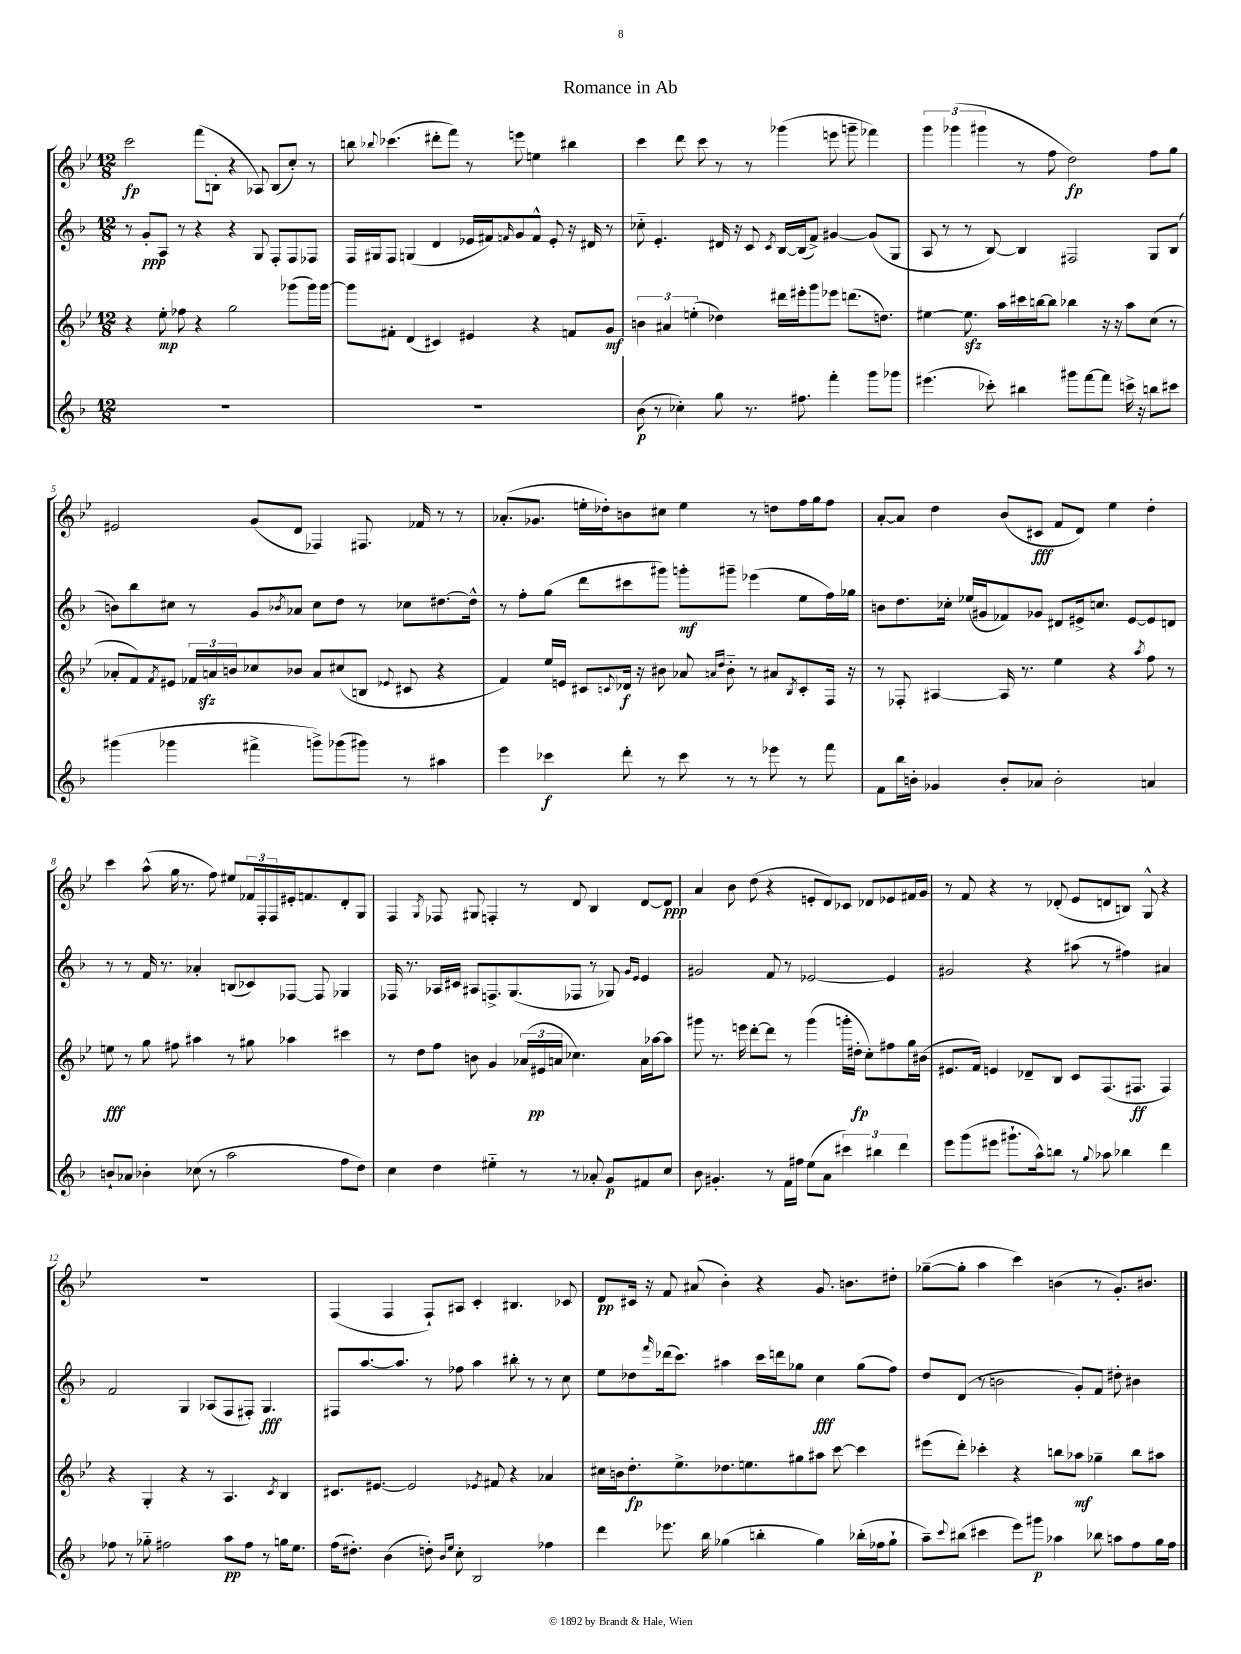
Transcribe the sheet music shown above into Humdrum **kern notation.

**kern	**dynam	**kern	**dynam	**kern	**dynam	**kern	**dynam
*part4	*part4	*part3	*part3	*part2	*part2	*part1	*part1
*staff4	*staff4	*staff3	*staff3	*staff2	*staff2	*staff1	*staff1
*clefG2	*	*clefG2	*	*clefG2	*	*clefG2	*
*k[b-]	*	*k[b-e-]	*	*k[b-]	*	*k[b-e-]	*
*M12/8	*	*M12/8	*	*M12/8	*	*M12/8	*
=1	=1	=1	=1	=1	=1	=1	=1
1.r	.	4r	.	8r	.	2ccc\	fp
.	.	.	.	8g'/L	ppp	.	.
.	.	8ee-'\	mp	8A/J	.	.	.
.	.	8ff-X\	.	8r	.	.	.
.	.	4r	.	4r	.	(8fff\L	.
.	.	.	.	.	.	8Bn'\J	.
.	.	2gg\	.	4r	.	4r	.
.	.	.	.	8G/	.	8A-X/)	.
.	.	.	.	8F'/L	.	(8B/L	.
.	.	(8ggg-X\L	.	8F/	.	8cc'/J)	.
.	.	16ggg-\L)	.	8F-X/J	.	8r	.
.	.	[16ggg-\JJ	.	.	.	.	.
=2	=2	=2	=2	=2	=2	=2	=2
1.r	.	8ggg-\L]	.	16F/LL	.	8bbn\	.
.	.	.	.	16G#X/J	.	.	.
.	.	.	.	.	.	8qqbb-X/	.
.	.	8f#X'\J	.	8F/J	.	(4.ccc-X\	.
.	.	(4d/	.	(4Gn/	.	.	.
.	.	4c#X/)	.	4d/	.	8ddd#X'\L	.
.	.	.	.	.	.	8fff\J)	.
.	.	4e#X/	.	16e-X/LL	.	8r	.
.	.	.	.	16f#X/J)	.	.	.
.	.	.	.	16qqfn/	.	.	.
.	.	.	.	8g/	.	8eeen\	.
.	.	4r	.	8f^^/J	.	4een\	.
.	.	.	.	8e-'/	.	.	.
.	.	8fn/L	.	16r	.	4bb#X\	.
.	.	.	.	16d#X/	.	.	.
.	.	8g/J	mf	8r	.	.	.
=3	=3	=3	=3	=3	=3	=3	=3
(8b-\	p	6bn\	.	8cc-X\	.	4ccc\	.
8r	.	.	.	4.e'/	.	.	.
.	.	6a#X/	.	.	.	.	.
4cc-X'\)	.	.	.	.	.	8ddd\	.
.	.	(6een'\	.	.	.	.	.
.	.	.	.	.	.	8ccc\	.
8gg\	.	4dd-X\)	.	16d#X/	.	8r	.
.	.	.	.	16r	.	.	.
8.r	.	.	.	8c/	.	8r	.
.	.	.	.	8qc/	.	.	.
.	.	16ddd#X\LL	.	[16B-/LL	.	(4ggg-X\	.
8.ff#X\	.	16eee#X'\J	.	(16B-/J]	.	.	.
.	.	8ggg\	.	8f^/J)	.	.	.
4fff'\	.	8eee-X\J	.	[4g#X/	.	8eeen\	.
.	.	(8.dddn\L	.	.	.	8gggn~\	.
8ggg\L	.	.	.	(8g#/L]	.	4fff-X\)	.
.	.	8.ddn\J)	.	.	.	.	.
8ggg-X\J	.	.	.	8G/J	.	.	.
=4	=4	=4	=4	=4	=4	=4	=4
(4.eee#X\	.	[4ee#X\	.	8A/	.	6ggg\	.
.	.	.	.	8r	.	.	.
.	.	.	.	.	.	(6ggg-X\	.
.	.	8.ee#zz\]	.	8r	.	.	.
.	.	.	.	.	.	6ggg#X\	.
8ccc-X'\)	.	.	.	[8B-/)	.	.	.
.	.	16aa\LL	.	.	.	.	.
4bb#X\	.	16ccc#X\	.	4B-/]	.	8r	.
.	.	[16bbn\J	.	.	.	.	.
.	.	8bb\J]	.	.	.	8ff\	.
8ggg#X\L	.	4bb-X\	.	2F#X/	.	2dd\)	fp
[8fff\	.	.	.	.	.	.	.
8fff\J]	.	16r	.	.	.	.	.
.	.	16r	.	.	.	.	.
16cccn^\	.	8aa\L	.	.	.	.	.
16r	.	.	.	.	.	.	.
8bbn\L	.	(8cc\J	.	8G/L	.	8ff\L	.
8ccc#X\J	.	8r	.	(8B-/J	.	8gg\J	.
!!LO:LB:g=z
=5	=5	=5	=5	=5	=5	=5	=5
(4ggg#X\	.	8a-X'/L	.	8bn\L)	.	2e#X/	.
.	.	8f/)	.	8bb-\	.	.	.
.	.	8qf/	.	.	.	.	.
4ggg-X\	.	8e#X/J	.	8cc#X\J	.	.	.
.	.	24f-X/LL	.	8r	.	.	.
.	.	24anzz/	.	.	.	.	.
.	.	24bn/J	.	.	.	.	.
4fff#X^\	.	8cc-X/	.	8g/L	.	(8g/L	.
.	.	.	.	8qb-X/	.	.	.
.	.	8b-X/J	.	8a-X/J	.	8d/J	.
8gggn^\L)	.	8a/L	.	8cc#\L	.	4F-X/)	.
(8ggg-X\	.	(8cc#X/	.	8dd\J	.	.	.
8ggg#X\J)	.	8Bn/J	.	8r	.	8.F#X/	.
.	.	8qqe-X/	.	.	.	.	.
8r	.	8c#X/	.	8cc-X\L	.	.	.
.	.	.	.	.	.	16f-X/	.
4aa#X\	.	4r	.	[8.dd#X\	.	8r	.
.	.	.	.	.	.	8r	.
.	.	.	.	16dd#^^\Jk]	.	.	.
=6	=6	=6	=6	=6	=6	=6	=6
4eee\	.	4f/)	.	8r	.	(8.a-X'/L	.
.	.	.	.	8ff'\L	.	.	.
.	.	.	.	.	.	8.g-X/J	.
4ccc-X\	f	16ee-/LL	.	(8gg\J	.	.	.
.	.	16en/JJ	.	.	.	.	.
.	.	8c#X/L	.	8ddd\L	.	16een'\LL	.
.	.	.	.	.	.	16dd-X'\J)	.
.	.	8qqcn/	.	.	.	.	.
8ddd'\	.	16d-X/Jk	f	8ccc#X\	.	8bn\	.
.	.	16r	.	.	.	.	.
8r	.	8b#X\	.	8ggg#X\J)	.	8cc#X\J	.
8ccc-\	.	8a-X/	.	8gggn'\L	mf	4ee\	.
.	.	16qqan/LL	.	.	.	.	.
.	.	16qqdd/JJ	.	.	.	.	.
8r	.	8b#\	.	8ggg#X~\J	.	.	.
8r	.	8r	.	(4eee-X\	.	8r	.
8eee-X\	.	8a#X/L	.	.	.	8ddn\L	.
.	.	8qB-/	.	.	.	.	.
8r	.	8c'/	.	8ee\L	.	16ff\L	.
.	.	.	.	.	.	16gg\J	.
8fff\	.	16F/Jk	.	16ff\L)	.	8ff\J	.
.	.	16r	.	16gg-X\JJ	.	.	.
=7	=7	=7	=7	=7	=7	=7	=7
8f\L	.	8r	.	8bn\L	.	[8a'/L	.
16bb-\L	.	8F-X'/	.	8.dd\	.	8a/J]	.
16bn'\JJ	.	.	.	.	.	.	.
4g-X/	.	[4A#X/	.	.	.	4dd\	.
.	.	.	.	16cc-X'\Jk	.	.	.
.	.	.	.	(16ee-X/LL	.	.	.
.	.	.	.	16g#X/J	.	.	.
8b'/L	.	16A#/]	.	8f-X/)	.	(8b-/L	.
.	.	8.r	.	.	.	.	.
8a-X/J	.	.	.	8g-X/J	.	8c#X/J	fff
2b'\	.	4ee-\	.	8d#X/L	.	8f/L	.
.	.	.	.	16e#X^/k	.	8d/J)	.
.	.	.	.	8.ccn/J	.	.	.
.	.	4r	.	.	.	4ee-\	.
.	.	.	.	[8e#/L	.	.	.
.	.	8qaa/	.	.	.	.	.
4an/	.	8ff\	.	8e#/]	.	4dd'\	.
.	.	8r	.	8dn/J	.	.	.
!!LO:LB:g=z
=8	=8	=8	=8	=8	=8	=8	=8
8bn`/L	.	8een\	fff	8r	.	4ccc\	.
8a-X/J	.	8r	.	8r	.	.	.
4b-X'\	.	8gg\	.	16f/	.	(8aa^^\	.
.	.	.	.	8.r	.	.	.
.	.	8ff#X\	.	.	.	16gg\	.
.	.	.	.	.	.	8.r	.
(8cc-X\	.	4aa#X\	.	4a-X'/	.	.	.
8r	.	.	.	.	.	8ff\)	.
2aa\	.	8r	.	(8Bn/L	.	8ee#X/L	.
.	.	8gg#X\	.	8c-X/)	.	24f-X/L	.
.	.	.	.	.	.	24F'/	.
.	.	.	.	.	.	24F/	.
.	.	4aa-X\	.	[8F-X/J	.	16e#X'/J	.
.	.	.	.	.	.	8.fn/	.
.	.	.	.	8F-/]	.	.	.
8ff\L	.	4ccc#X\	.	4G-X/	.	8d'/	.
8dd\J)	.	.	.	.	.	8G/J	.
=9	=9	=9	=9	=9	=9	=9	=9
4cc\	.	8r	.	16F-X/	.	4F/	.
.	.	.	.	8.r	.	.	.
.	.	8dd\L	.	.	.	.	.
.	.	.	.	.	.	8qG/	.
4dd\	.	8ff\J	.	16A-X/LL	.	8F-X/	.
.	.	.	.	16c#X/JJ	.	.	.
.	.	8bn\	.	8A#X/L	.	8G#X/	.
4ee#X\	.	4g/	.	8.Fn^/	.	4Fn'/	.
.	.	.	.	(8.G/	.	.	.
8r	.	(24a-X/LL	.	.	.	8r	.
.	.	24e#X/	pp	.	.	.	.
.	.	24an/JJ	.	.	.	.	.
8r	.	4.cc-X\)	.	8F-X/J	.	8d/	.
8a-X'/	.	.	.	8r	.	4B-/	.
8g/L	p	.	.	8G-X/)	.	.	.
.	.	.	.	16qqg/LL	.	.	.
.	.	.	.	16qqe/JJ	.	.	.
8f#X/	.	16a\LL	.	4e/	.	[8d/L	.
.	.	[16aa-X\J	.	.	.	.	.
8cc/J	.	8aa-\J]	.	.	.	8d/J]	ppp
=10	=10	=10	=10	=10	=10	=10	=10
8b-\	.	8ggg#X\	.	2g#X/	.	4a/	.
4.g#X'/	.	8.r	.	.	.	.	.
.	.	.	.	.	.	8b-\	.
.	.	16eeen\	.	.	.	.	.
.	.	[8ddd'\L	.	.	.	(8dd\	.
8r	.	8ddd\J]	.	8f/	.	4r	.
16f\LL	.	8r	.	8r	.	.	.
16ff#X\JJ	.	.	.	.	.	.	.
(8ee\L	.	(4ggg#\	.	[2e-X/	.	8en'/L	.
8a\J	.	.	.	.	.	8d/)	.
6ccc#X\)	.	16gggn'\LL	.	.	.	8c-X/J	.
.	.	16dd#X'\JJ	fp	.	.	.	.
.	.	8cc'\L)	.	.	.	8d-X/L	.
6bb#X\	.	.	.	.	.	.	.
.	.	8ff#X\	.	4e-/]	.	8e-X/	.
6ddd\	.	.	.	.	.	.	.
.	.	16gg\L	.	.	.	16f#X/L	.
.	.	(16b#X\JJ	.	.	.	16g/JJ	.
=11	=11	=11	=11	=11	=11	=11	=11
8eee\L	.	8.e#X/L	.	2g#X/	.	8r	.
(8ggg\	.	.	.	.	.	8f/	.
.	.	16f/Jk)	.	.	.	.	.
8eee#X\J	.	4en/	.	.	.	4r	.
8.ggg#X`\L	.	.	.	.	.	.	.
.	.	8d-X~/L	.	4r	.	8r	.
16aa^^\k)	.	.	.	.	.	.	.
8bbn\J	.	8B-/J	.	.	.	(8d-X'/	.
8r	.	8c/L	.	(8aa#X\	.	8e-/L	.
8qqgg/	.	.	.	.	.	.	.
8aa-X\	.	(8.F/	.	8r	.	8dn/	.
4bb-X\	.	.	.	4ff#X\)	.	8Bn/J)	.
.	.	8.F#X/J	ff	.	.	.	.
.	.	.	.	.	.	8G^^/	.
4ddd\	.	4F#/)	.	4a#X/	.	4r	.
!!LO:LB:g=z
=12	=12	=12	=12	=12	=12	=12	=12
8ff-X\	.	4r	.	2f/	.	1.r	.
8r	.	.	.	.	.	.	.
8gg-X\	.	4G'/	.	.	.	.	.
2ff#X\	.	.	.	.	.	.	.
.	.	4r	.	4G/	.	.	.
.	.	8r	.	(8A-X/L	.	.	.
8aa\L	pp	4.A/	.	8F/	.	.	.
8ff#\J	.	.	.	8F#X'/J)	.	.	.
8r	.	.	.	4.G/	fff	.	.
.	.	8qc/	.	.	.	.	.
16ggn\KL	.	4B-/	.	.	.	.	.
8.ee\J	.	.	.	.	.	.	.
=13	=13	=13	=13	=13	=13	=13	=13
(16ff\KL	.	8.c#X/L	.	8F#X/L	.	(4F/	.
8.dd#X'\J)	.	.	.	.	.	.	.
.	.	.	.	[8.aa/	.	.	.
.	.	[8.e#X/J	.	.	.	.	.
(4b-\	.	.	.	.	.	4F/	.
.	.	.	.	8.aa/J]	.	.	.
.	.	2e#/]	.	.	.	.	.
8ddn'\)	.	.	.	8r	.	8F`/L)	.
16qqb-/LL	.	.	.	.	.	.	.
16qqee/JJ	.	.	.	.	.	.	.
8cc'\	.	.	.	8ff-X\	.	8A#X/J	.
2B-/	.	.	.	4aa\	.	4c'/	.
.	.	8qe-X/	.	.	.	.	.
.	.	8f#X/	.	.	.	.	.
.	.	4r	.	8bb#X'\	.	4.B#X/	.
.	.	.	.	8r	.	.	.
4ff-X\	.	4a-X/	.	8r	.	.	.
.	.	.	.	8cc\	.	8c-X/	.
=14	=14	=14	=14	=14	=14	=14	=14
4ddd\	.	16cc#X\LL	.	8ee\L	.	8d/L	pp
.	.	16bn\J	.	.	.	.	.
.	.	8.dd'\	fp	8dd-X\	.	16c#X/Jk	.
.	.	.	.	.	.	16r	.
.	.	.	.	16qqfff/	.	.	.
8.eee-X\	.	.	.	(16ddd-X\k	.	8f/	.
.	.	8.ee-^\	.	8.ccc\J)	.	.	.
.	.	.	.	.	.	(8a#X/	.
16bb-\	.	.	.	.	.	.	.
(4gg-X\	.	8.dd-X\	.	4aa#X\	.	4b-'\)	.
.	.	8.een\	.	.	.	.	.
4bbn'\	.	.	.	16ccc\LL	.	4r	.
.	.	.	.	16dddn\J	.	.	.
.	.	8gg#X\	.	8gg-X\J	.	.	.
4gg-\)	.	8aa#X\J	.	4cc\	fff	8.g/	.
.	.	[8ccc\	.	.	.	.	.
.	.	.	.	.	.	8.bn\L	.
(16bb-X'\LL	.	4ccc\]	.	(8gg-\L	.	.	.
16ff-X\J	.	.	.	.	.	.	.
8gg-`\J	.	.	.	8ff\J)	.	8dd#X'\J	.
=15	=15	=15	=15	=15	=15	=15	=15
8aa~\L)	.	(8eee#X\L	.	8dd/L	.	([8gg-X~\L	.
8qqccc/	.	.	.	.	.	.	.
(8bb#X\J	.	8ddd'\J)	.	(8d/J	.	8gg-'\J]	.
4ccc#X\	.	4ccc-X'\	.	8r	.	4aa\	.
.	.	.	.	2bn\	.	.	.
8eee\L)	.	4r	.	.	.	4ccc\)	.
8ggg#X\J	p	.	.	.	.	.	.
4aa-X\	.	8bbn\L	.	.	.	(4bn\	.
.	.	8aa-X\J	mf	8g'/L)	.	.	.
8bb-X\	.	4gg-X~\	.	8f/J	.	8r	.
8aan\L	.	.	.	8dd#X'\	.	8.g'/L)	.
8ff\	.	8bb\L	.	4b#X\	.	.	.
.	.	.	.	.	.	8.b#X/J	.
16gg\L	.	8aa#X\J	.	.	.	.	.
16ff\JJ	.	.	.	.	.	.	.
==	==	==	==	==	==	==	==
*-	*-	*-	*-	*-	*-	*-	*-
